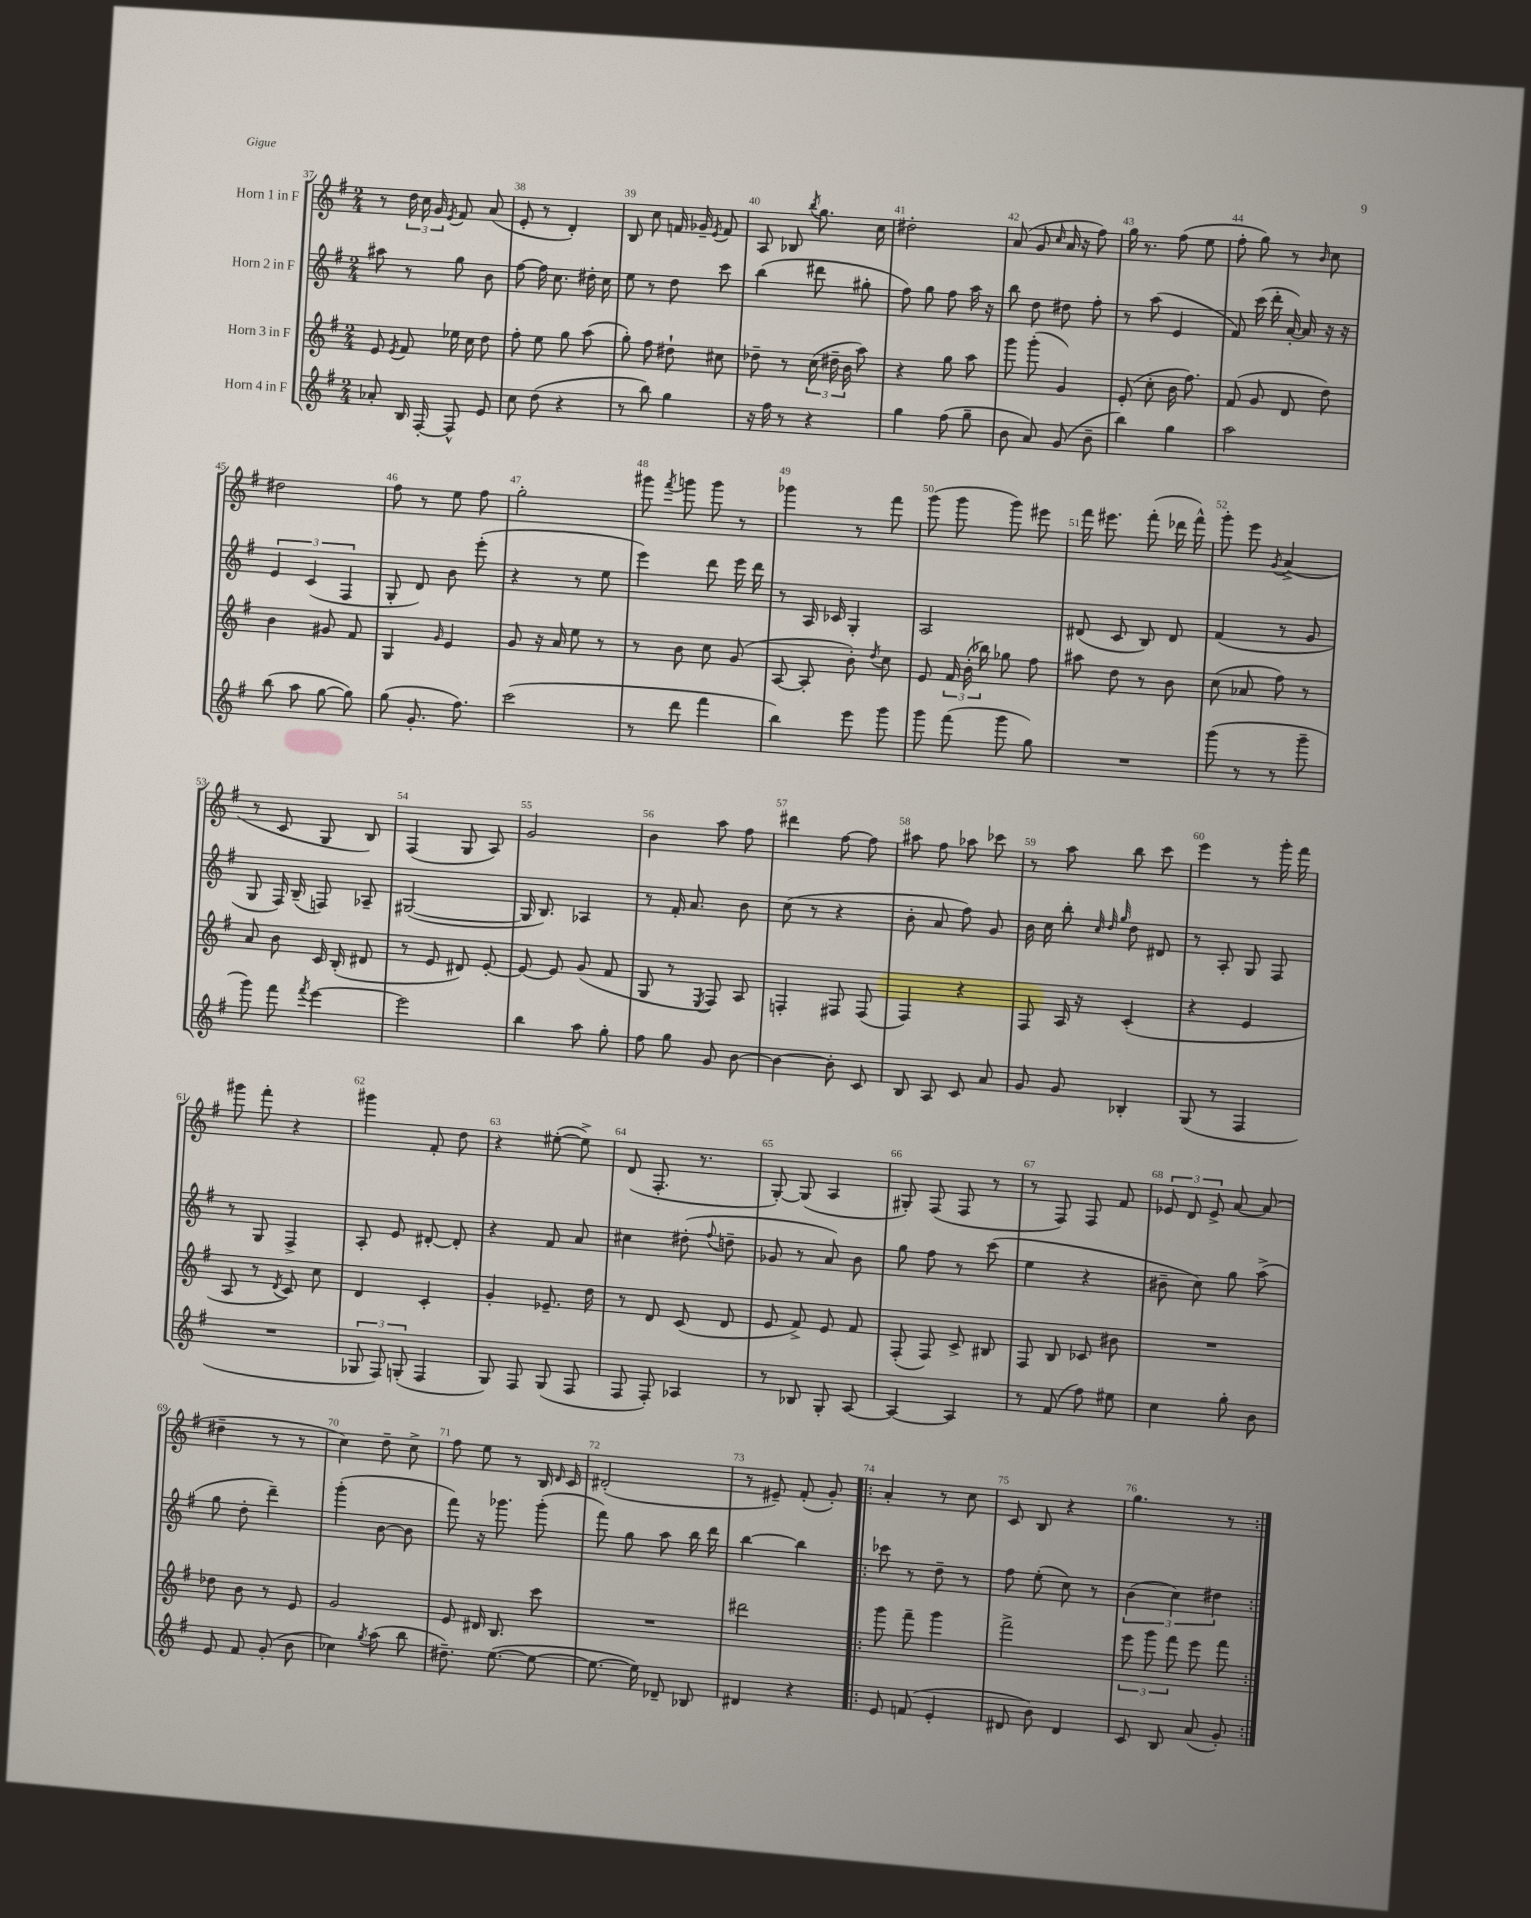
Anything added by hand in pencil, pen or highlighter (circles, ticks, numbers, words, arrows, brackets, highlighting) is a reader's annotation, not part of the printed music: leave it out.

**kern	**kern	**kern	**kern
*staff4	*staff3	*staff2	*staff1
*clefG2	*clefG2	*clefG2	*clefG2
*k[f#]	*k[f#]	*k[f#]	*k[f#]
*M2/4	*M2/4	*M2/4	*M2/4
8a-'/	8e/	8aa#\	8r
.	8qe/	.	.
16B/	8f#/	8r	24dd\
.	.	.	24cc\
[16F#'/	.	.	.
.	.	.	24g/
.	.	.	8qe/
8F#^^/]	16ee-\	8gg\	8f#/
.	16cc\	.	.
8e/	8dd\	8b\	(8a/
=	=	=	=
8cc\	8ff#'\	[8ff#\	8e'/
(8dd\	8ee\	16ff#\]	8r
.	.	8.cc\	.
4r	8gg\	.	4d'/)
.	(8aa\	16dd#'\	.
.	.	16cc\	.
=	=	=	=
8r	8gg'\)	8ee\	8B/
8bb\)	8ff#\	8r	8cc\
4gg\	8dd#`\	8dd\	16f/
.	.	.	16g-~/
.	.	.	8qe/
.	8cc#\	8ccc\	8f/
=	=	=	=
16r	8dd-~\	(4bb\	8A/
16ff#\	.	.	.
8r	8r	.	8B-/
.	.	.	8qbb/
4r	(24cc\	8ddd#\	8.gg\
.	24dd#~\	.	.
.	24b\	.	.
.	8aa\)	8gg#'\	.
.	.	.	16cc\
=	=	=	=
4gg\	4r	8ff#\)	2dd#'\
.	.	8gg\	.
(8ff#\	8gg\	8ff#\	.
8gg~\	8aa\	16aa\	.
.	.	16r	.
=	=	=	=
8b\	8ggg\	8bb\	(8a/
8a/)	(8ggg'\	8dd\	8g/
.	.	.	16qqcc/
(8g/	4g/)	8dd#\	16a/
.	.	.	16r
8b~\	.	8ff#'\	8ff#\)
=	=	=	=
4bb\)	(8e'/	8r	16gg\
.	.	.	8.r
.	8cc'\	(8aa\	.
4gg\	16b\	4e/	(8ff#\
.	8.ff#\)	.	.
.	.	.	8ee\
=	=	=	=
2aa\	(8f#/	8f#/)	8ff#'\
.	8g/	(16ccc\	8gg\)
.	.	16ddd'\	.
.	8d/	[16a'/)	8r
.	.	16a/]	.
.	.	.	16qqb/
.	8dd\)	16r	8cc\
.	.	16r	.
=	=	=	=
(8bb\	4b\	6e/	2dd#\
8aa\	.	.	.
.	.	(6c/	.
[8gg\	8g#/	.	.
.	.	6F#/	.
8gg\])	8f#/	.	.
=	=	=	=
(8gg\	4G/	8G'/	8ff#\
8.g'/	.	8d/)	8r
.	16qqg/	.	.
.	4e/	8b\	8ee\
8.ff#\)	.	.	.
.	.	(8eee'\	8ff#\
=	=	=	=
(2ccc\	8g/	4r	2gg'\
.	16r	.	.
.	16a/	.	.
.	8ee\	8r	.
.	8r	8ee\	.
=	=	=	=
8r	8r	4eee\)	8ggg#\
.	.	.	8qfff#/
8ddd\	8b\	.	8ggg\
4fff#\	8cc\	8ddd\	8ggg\
.	(8g/	16eee\	8r
.	.	16ddd\	.
=	=	=	=
4bb\)	[8A/	8r	4ggg-\
.	8A'/]	16A/	.
.	.	16c-/	.
8eee\	8b'\)	4G'/	8r
.	8qdd/	.	.
8ggg\	8cc\	.	8fff#\
=	=	=	=
8ggg\	8e/	2A/	(8ggg\
(8fff#\	24f#/	.	8ggg\
.	(24b'\	.	.
.	24bb-\)	.	.
8ggg\	8gg-\	.	8ggg\)
8gg\)	8ff#\	.	8eee#\
=	=	=	=
2r	8aa#\	(8d#/	16fff#\
.	.	.	8.eee#\
.	8dd\	8c/	.
.	8r	8B/)	(8fff#'\
.	8b\	8d#/	16ddd-\
.	.	.	16fff#^^\)
=	=	=	=
(8ggg\	(8cc\	(4f#/	8ggg'\
8r	8a-/	.	8eee\
.	.	.	8qg/
8r	8ff#\)	8r	(4a^/
8ggg~\	8r	8g/	.
=	=	=	=
8ggg\)	8a/	8G/	8r
8fff#\	8b\	16F#/)	8c/
.	.	(16B~/	.
8qfff#/	.	.	.
[4eee\	16c/	8F/)	8G/
.	(16B'/	.	.
.	8d#/	8A-~/	8B/)
=	=	=	=
2eee\]	8r	([2G#/	(4F#/
.	8e/	.	.
.	8d#/)	.	8G/
.	[8e'/	.	8A/)
=	=	=	=
4bb\	8e/_	16G#/]	2g/
.	.	8.B/)	.
.	8e/]	.	.
8aa\	(8g/	4A-/	.
8gg'\	8f#/	.	.
=	=	=	=
8ff#\	8G/	8r	4b\
8gg\	8r	16f#'/	.
.	.	8.a/	.
.	8qE/	.	.
8g/	8F#/)	.	8aa\
[8b\	8A/	8b\	8ff#\
=	=	=	=
4b\_	4F'/	(8cc\	4ddd#\
.	.	8r	.
8b'\]	8F#/	4r	[8ff#\
8c/	(8F#/	.	8ff#\]
=	=	=	=
8B/	4F#/)	8b'\	8aa#\
8A/	.	8a/	8ff#\
8c/	4r	8ff#\)	8aa-\
8a/	.	8g/	8ccc-\
=	=	=	=
8g/	8F#/	16b\	8r
.	.	16cc\	.
8g/	16A/	8bb'\	8aa\
.	16r	.	.
.	.	32qqcc/	.
.	.	32qqdd/	.
.	.	32qqgg/	.
4B-'/	(4c'/	8dd\	8bb\
.	.	8d#/	8ccc\
=	=	=	=
(8G/	4r	8r	4eee\
8r	.	8A'/	.
4F#/	4e/	8G/	8r
.	.	8F#/	16ggg'\
.	.	.	16fff#\
=	=	=	=
2r	8A/	8r	8ggg#\
.	8r	8G/	8fff#'\
.	8qd/	.	.
.	8c/)	4F#^/	4r
.	8cc\	.	.
=	=	=	=
12G-/	4d/	8A'/	4ggg#\
12F#/)	.	.	.
.	.	8e/	.
(12G'/	.	.	.
4F#/	4c'/	[8d#'/	8f#'/
.	.	8d#'/]	8dd\
=	=	=	=
8G/)	4g'/	4r	4r
8F#/	.	.	.
(8G/	8.e-~/	8f#/	([8ee#'\
8F#/	.	8a/	8ee#^\])
.	16dd\	.	.
=	=	=	=
8F#/	8r	4cc#\	(8d/
8F#'/)	8d/	.	8.F#'/
4A-/	(8c/	(8dd#'\	.
.	.	.	8.r
.	.	8qqff#/	.
.	8d/	8dd~\	.
=	=	=	=
8r	8e/	8g-/	[8G'/)
8B-/	8f#^/)	8r	(8G/]
8G'/	8e/	8a/)	4A/
[8A/	8f#/	8b\	.
=	=	=	=
4A/_	(8F#'/	8gg\	8G#'/)
.	8F#/)	8ff#\	(8F#/
4A/]	8c^/	8r	8F#/
.	8B#/	(8ccc\	8r
=	=	=	=
8r	8F#/	4ee\	8r
(8f#/	8B/	.	8F#/)
8ff#\)	8c-/	4r	8F#/
8ee#\	8b#\	.	8f#/
=	=	=	=
4cc\	2r	8b#~\	12e-/
.	.	.	12d/
.	.	8cc\)	.
.	.	.	12e-^/
8gg'\	.	8gg\	[8a/
8b\	.	(8aa^\	(8a/]
=	=	=	=
8e/	8dd-\	8gg\	4dd#~\
8f#/	8b\	8dd'\	.
(8g'/	8r	4ddd~\)	8r
8b\	8e/	.	8r
=	=	=	=
4cc-\)	2g/	(4ggg'\	4cc\)
8qgg/	.	.	.
(8aa\	.	[8b\	8dd~\
8bb\	.	8b\]	8cc^\
=	=	=	=
8.dd#~\)	8e/	8fff#\)	8ff#\
.	16d#/	16r	8ee\
([8.ee\	8.B/	8.ggg-\	.
.	.	.	8r
8ee\_	8ccc\	(8ggg-'\	16B/
.	.	.	16qqd/
.	.	.	16c/
=	=	=	=
8.ee\_	2r	8fff#\)	(2d#'/
.	.	8gg\	.
16ee\])	.	.	.
8d-~/	.	8aa\	.
8B-/	.	16bb\	.
.	.	16ddd\	.
=	=	=	=
4d#/	2ddd#\	[4bb\	8r
.	.	.	8e#~/)
4r	.	4bb\]	(8f#'/
.	.	.	8g'/)
=!|:	=!|:	=!|:	=!|:
8e/	8ggg\	8ccc-\	4a'/
(8f/	8fff#~\	8r	.
4e'/	4ggg\	8dd~\	8r
.	.	8r	8cc\
=	=	=	=
8d#/	2fff#^\	8ff#\	8c/
8b\)	.	(8ee'\	8B/
4d#/	.	8cc\)	4r
.	.	8r	.
=	=	=	=
8c/	12eee\	(6b\	4.gg\
.	12ggg\	.	.
8B/	.	.	.
.	12fff#\	6cc\)	.
(8a/	8eee\	.	.
.	.	6dd#\	.
8g'/)	8fff#\	.	8r
==:|!	==:|!	==:|!	==:|!
*-	*-	*-	*-
